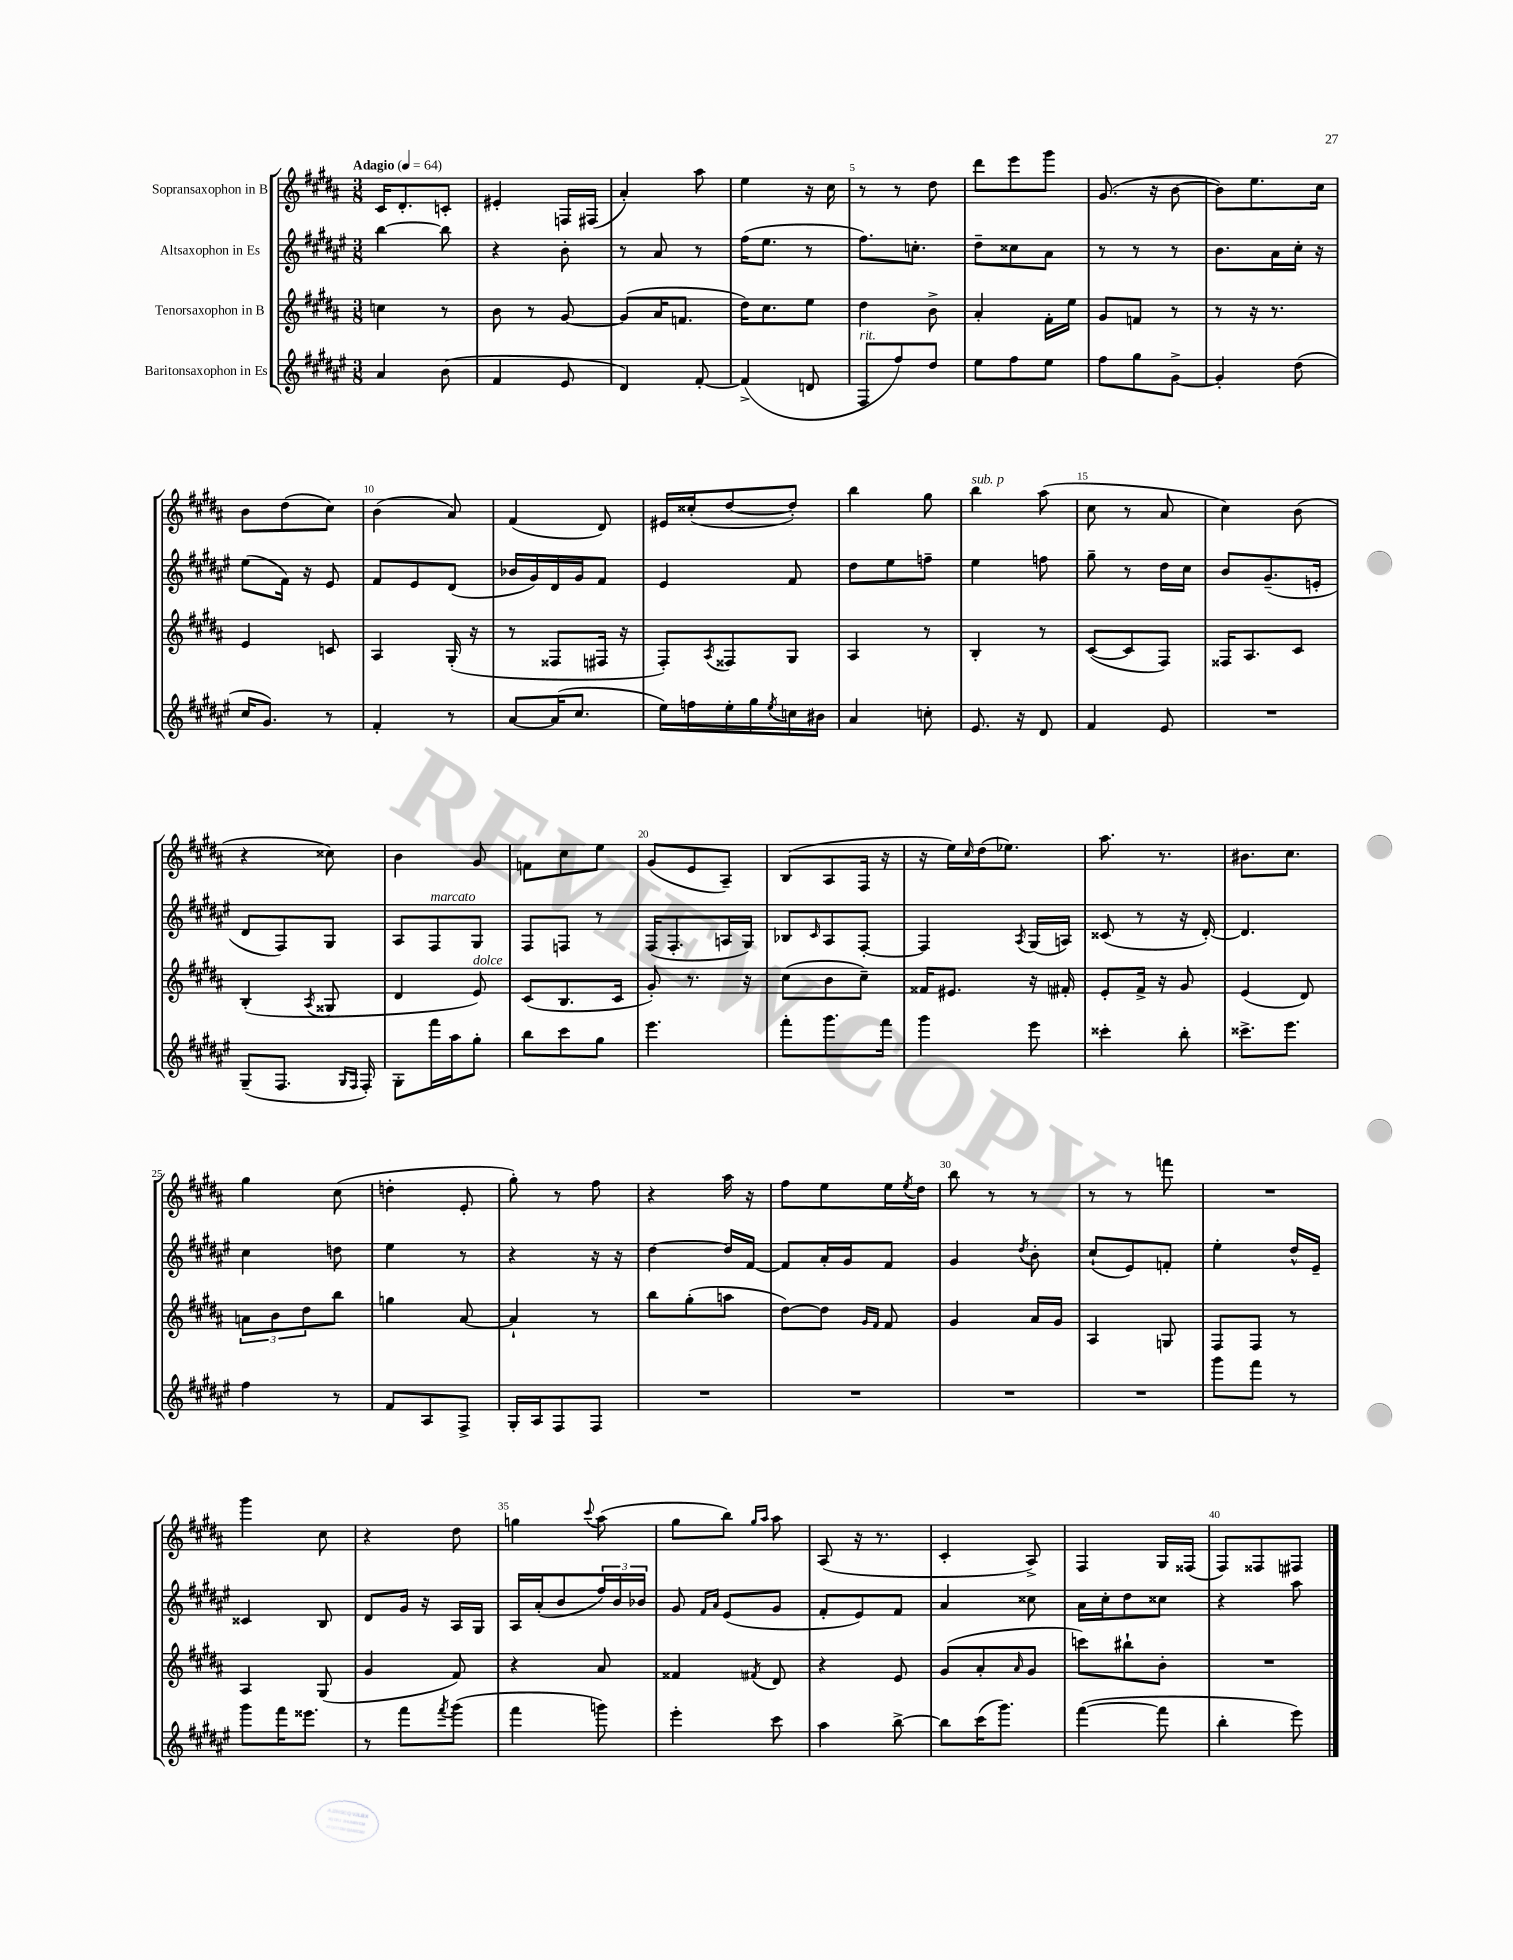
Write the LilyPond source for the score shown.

<<
\new StaffGroup <<
\new Staff = "s0" \with { instrumentName = "Sopransaxophon in B" } {
    \clef treble \key b \major \numericTimeSignature \time 3/8 \tempo "Adagio" 4 = 64
    cis'16 dis'8.-. c'8-. |
    eis'4-. f16 fis16( |
    ais'4-.) ais''8 |
    e''4 r16 cis''16 |
    r8 r8 dis''8 |
    dis'''8 e'''8 gis'''8 |
    gis'8.( r16 b'8~ |
    b'8) e''8. cis''16 |
    b'8 dis''8( cis''8) |
    b'4( ais'8) |
    fis'4( dis'8) |
    eis'16 cisis''16-.( dis''8~ dis''8-.) |
    b''4 gis''8 |
    b''4^\markup { \italic "sub. p" } ais''8( |
    cis''8 r8 ais'8 |
    cis''4) b'8( |
    r4 cisis''8) |
    b'4 gis'8 |
    f'8 cis''8 e''8 |
    gis'8( e'8 ais8--) |
    b8( ais8 fis16 r16 |
    r16 e''16) \grace { cis''16 } dis''16( ees''8.) |
    ais''8. r8. |
    bis'8. cis''8. |
    gis''4 cis''8( |
    d''4-. e'8-. |
    gis''8-.) r8 fis''8 |
    r4 ais''16 r16 |
    fis''8 e''8 e''16 \acciaccatura { e''8 } dis''16 |
    b''8 r8 r8 |
    r8 r8 f'''8 |
    R4. |
    gis'''4 cis''8 |
    r4 dis''8 |
    g''4 \appoggiatura { cis'''8 } ais''8( |
    gis''8 b''8) \grace { gis''16 ais''16 } ais''8 |
    ais8( r16 r8. |
    cis'4-. ais8->) |
    fis4 gis16 fisis16( |
    fis8) fisis8 fis8 \bar "|." |
}
\new Staff = "s1" \with { instrumentName = "Altsaxophon in Es" } {
    \clef treble \key fis \major \numericTimeSignature \time 3/8
    b''4~ b''8 |
    r4 b'8-. |
    r8 ais'8 r8 |
    fis''16( eis''8. r8 |
    fis''8.) c''8.-. |
    dis''8-- cisis''8 ais'8 |
    r8 r8 r8 |
    b'8. ais'16 cis''16-. r16 |
    eis''8( fis'16) r16 eis'8 |
    fis'8 eis'8 dis'8( |
    bes'16 gis'16) dis'16 gis'16 fis'8 |
    eis'4 fis'8 |
    dis''8 eis''8 f''8-- |
    eis''4 f''8 |
    gis''8-- r8 dis''16 cis''16 |
    b'8 gis'8.--( e'16-. |
    dis'8 fis8) gis8 |
    ais8 fis8^\markup { \italic "marcato" } gis8 |
    fis8 f8 r8 |
    fis16( fis8.-. a16 gis16) |
    bes8 \grace { cis'16 } ais8 fis8~-. |
    fis4 \acciaccatura { ais8 } gis16( a16) |
    cisis'8( r8 r16 dis'16~-.) |
    dis'4. |
    cis''4 d''8 |
    eis''4 r8 |
    r4 r16 r16 |
    dis''4~ dis''16 fis'16~ |
    fis'8 ais'16-. gis'16 fis'8 |
    gis'4 \acciaccatura { dis''8 } b'8-. |
    cis''8-!( eis'8) f'8-. |
    eis''4-. dis''16-^ eis'16-- |
    cisis'4 b8 |
    dis'8 gis'16 r16 ais16 gis16 |
    ais16 ais'16-.( b'8 \tuplet 3/2 { fis''16) b'16 bes'16 } |
    gis'8 \grace { fis'16 ais'16 } eis'8( gis'8 |
    fis'8-. eis'8) fis'8 |
    ais'4 cisis''8 |
    ais'16 cis''16-. dis''8 cisis''8 |
    r4 ais''8 \bar "|." |
}
\new Staff = "s2" \with { instrumentName = "Tenorsaxophon in B" } {
    \clef treble \key b \major \numericTimeSignature \time 3/8
    c''4 r8 |
    b'8 r8 gis'8~ |
    gis'8( ais'16 f'8. |
    dis''16) cis''8. e''8 |
    dis''4 b'8-> |
    ais'4-. fis'16-. e''16 |
    gis'8 f'8 r8 |
    r8 r16 r8. |
    e'4 c'8 |
    ais4 gis16-.( r16 |
    r8 fisis8 fis16 r16 |
    fis8-.) \acciaccatura { ais8 } fisis8 gis8 |
    ais4 r8 |
    b4-. r8 |
    cis'8~( cis'8 fis8) |
    fisis16 ais8. cis'8 |
    b4-.( \acciaccatura { ais8 } gisis8 |
    dis'4 e'8^\markup { \italic "dolce" }) |
    cis'8( b8. cis'16 |
    gis'8-.) r8. r16 |
    cis''8( b'8 cis''8--) |
    fisis'16 eis'8. r16 fis'16-. |
    e'8-. fis'16-> r16 gis'8 |
    e'4( dis'8) |
    \tuplet 3/2 { a'8 b'8 dis''8 } b''8 |
    g''4 ais'8~ |
    ais'4-! r8 |
    b''8 gis''8-.( a''8 |
    dis''8~) dis''8 \grace { gis'16 fis'16 } fis'8 |
    gis'4 ais'16 gis'16 |
    ais4 g8 |
    fis8 fis8 r8 |
    ais4 gis8( |
    gis'4 fis'8) |
    r4 ais'8 |
    fisis'4 \acciaccatura { fis'8 } dis'8 |
    r4 e'8 |
    gis'8( ais'8-. \grace { ais'16 } gis'8 |
    c'''8) bis''8-! b'8-. |
    R4. \bar "|." |
}
\new Staff = "s3" \with { instrumentName = "Baritonsaxophon in Es" } {
    \clef treble \key fis \major \numericTimeSignature \time 3/8
    ais'4 b'8( |
    fis'4 eis'8 |
    dis'4) fis'8~-. |
    fis'4->( d'8 |
    fis8^\markup { \italic "rit." } fis''8) dis''8 |
    eis''8 fis''8 eis''8 |
    fis''8 gis''8 gis'8~-> |
    gis'4-. dis''8( |
    cis''16 gis'8.) r8 |
    fis'4-. r8 |
    ais'8~ ais'16( cis''8. |
    eis''16) f''16 eis''16-. gis''16 \acciaccatura { eis''8 } c''16 bis'16 |
    ais'4 c''8-. |
    eis'8. r16 dis'8 |
    fis'4 eis'8 |
    R4. |
    gis8--( fis8. \grace { gis16 fis16 } fis16-.) |
    gis8-. fis'''16 ais''16 gis''8-. |
    b''8 cis'''8 gis''8 |
    eis'''4. |
    fis'''8-. gis'''8. fis'''16 |
    gis'''4 eis'''8 |
    cisis'''4-. b''8-. |
    cisis'''8.-> eis'''8. |
    fis''4 r8 |
    fis'8 ais8 fis8-> |
    gis16-. ais16 fis8 fis8 |
    R4. |
    R4. |
    R4. |
    R4. |
    gis'''8 fis'''8 r8 |
    gis'''8 fis'''16 eisis'''8. |
    r8 fis'''8 \acciaccatura { fis'''8 } gis'''8( |
    fis'''4 g'''8) |
    eis'''4-. cis'''8 |
    ais''4 b''8~-> |
    b''8 cis'''16( gis'''8.) |
    fis'''4~( fis'''8 |
    b''4-. eis'''8) \bar "|." |
}
>>
>>
\layout { \context { \Score \override BarNumber.break-visibility = ##(#f #t #t) barNumberVisibility = #(every-nth-bar-number-visible 5) } }
